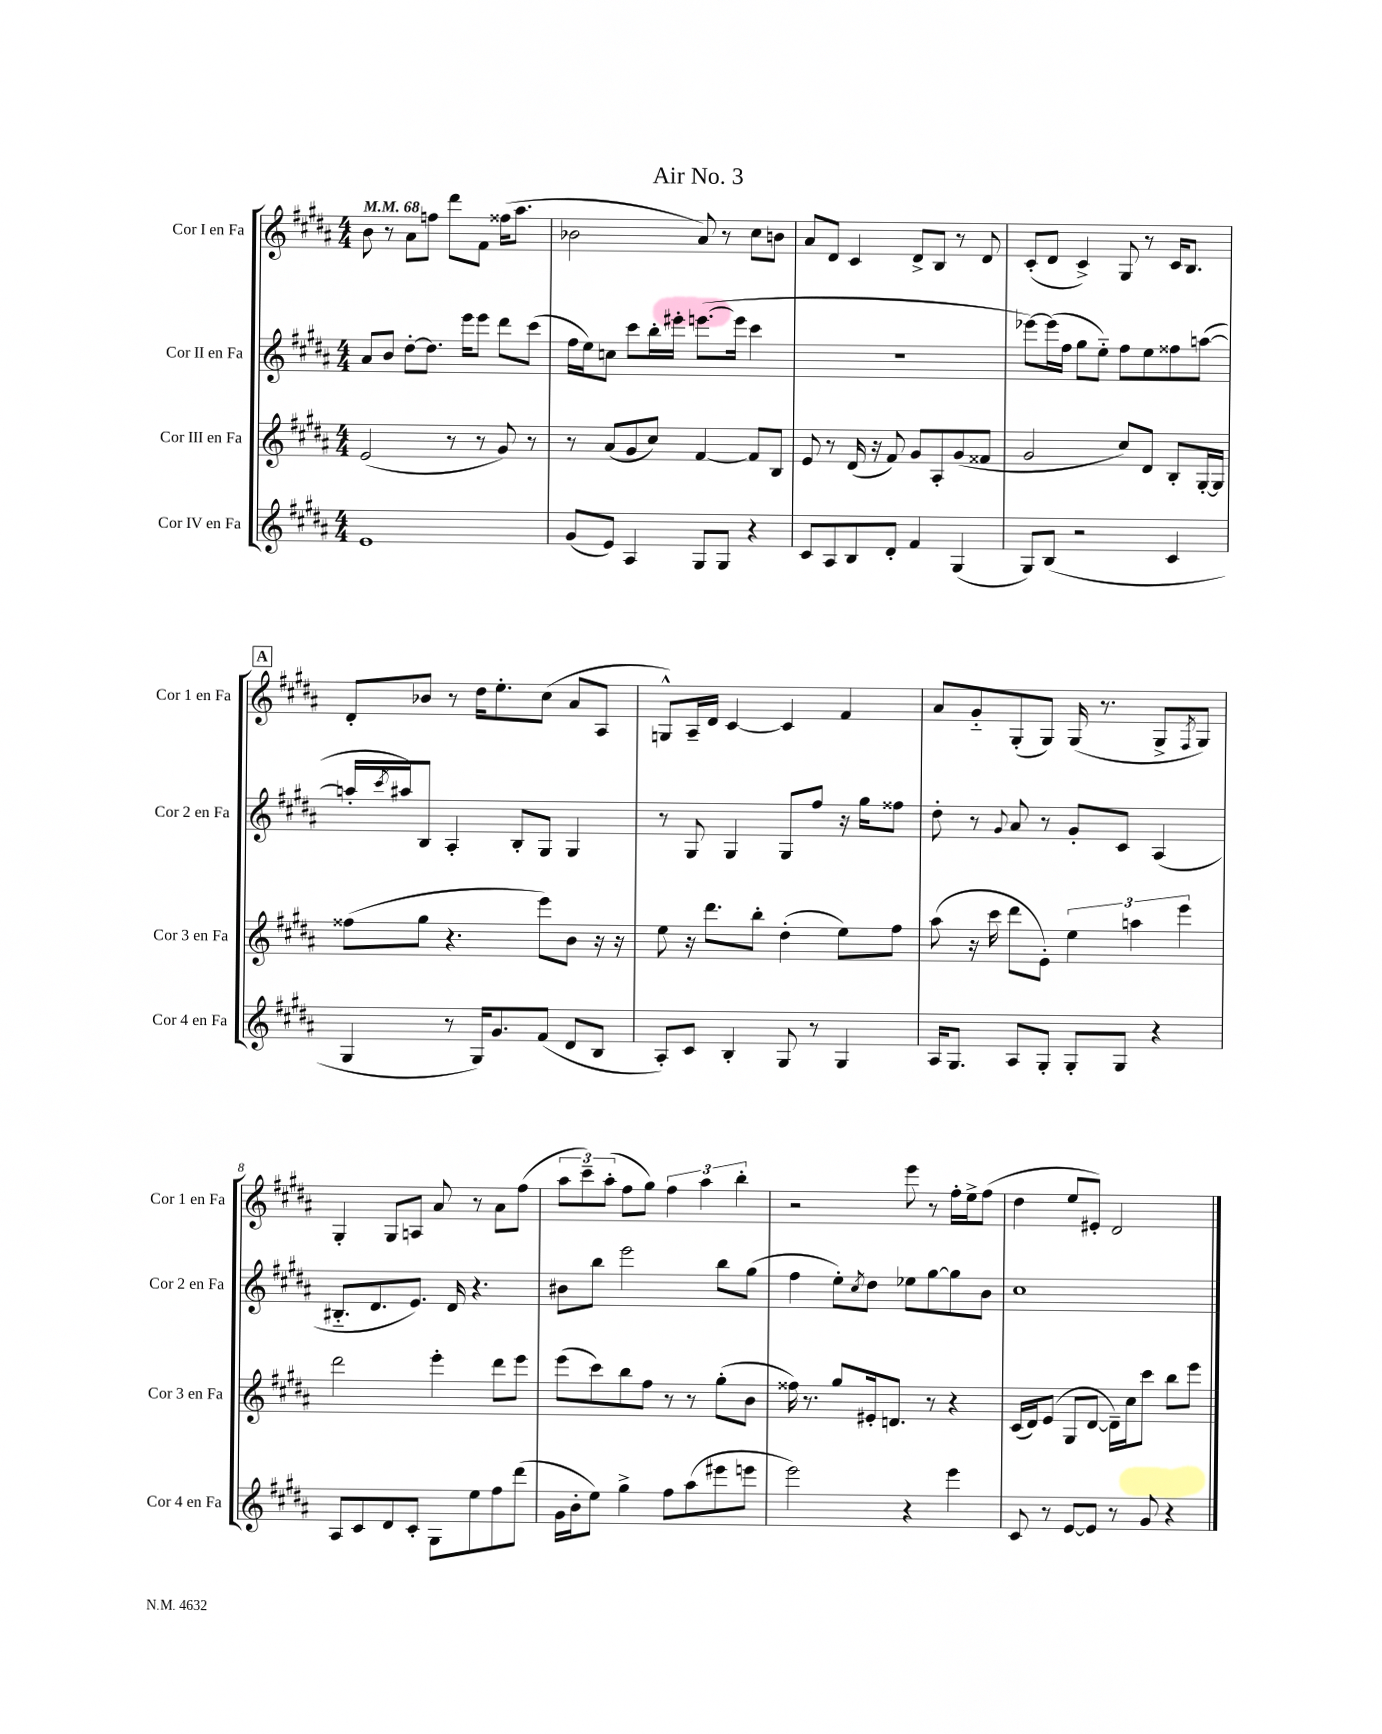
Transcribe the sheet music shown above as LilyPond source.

\header { title = "Air No. 3" }
<<
\new StaffGroup <<
\new Staff = "s0" \with { instrumentName = "Cor I en Fa" shortInstrumentName = "Cor 1 en Fa" } {
    \clef treble \key b \major \numericTimeSignature \time 4/4 \tempo 4 = 68
    b'8 r8 ais'8 f''8 dis'''8 fis'8 fisis''16( ais''8. |
    bes'2 ais'8) r8 cis''8 b'8 |
    ais'8 dis'8 cis'4 dis'8-> b8 r8 dis'8 |
    cis'8-.( dis'8 cis'4->) gis8 r8 cis'16 b8. |
    \mark \markup { \box "A" } dis'8-. bes'8 r8 dis''16 e''8.-. cis''8( ais'8 ais8 |
    g8-^) ais16-- dis'16 cis'4~ cis'4 fis'4 |
    ais'8 gis'8-_ gis8-.( gis8) gis16( r8. gis8-> \acciaccatura { fis8 } gis8) |
    gis4-. gis8 a8 ais'8 r8 ais'8 fis''8( |
    \tuplet 3/2 { ais''8 cis'''8--) ais''8-.( } fis''8 gis''8) \tuplet 3/2 { fis''4 ais''4 b''4-. } |
    r2 e'''8 r8 fis''16-. e''16-> fis''8( |
    dis''4 e''8 eis'8-.) dis'2 \bar "|." |
}
\new Staff = "s1" \with { instrumentName = "Cor II en Fa" shortInstrumentName = "Cor 2 en Fa" } {
    \clef treble \key b \major \numericTimeSignature \time 4/4
    ais'8 b'8 dis''8~-. dis''8. e'''16 e'''8 dis'''8 cis'''8( |
    fis''16 e''16) c''8 cis'''8 b''16-. eis'''16-. e'''8.~( e'''16 cis'''4 |
    R1 |
    ees'''8~) ees'''16( fis''16 gis''8 e''8-_) fis''8 e''8 fisis''8 a''8~( |
    \mark \markup { \box "A" } a''16-. \acciaccatura { cis'''8 } ais''16) b8 ais4-. b8-. gis8 gis4 |
    r8 gis8 gis4 gis8 fis''8 r16 gis''16 fisis''8 |
    dis''8-. r8 \appoggiatura { gis'8 } ais'8 r8 gis'8-. cis'8 ais4( |
    bis8.-_ dis'8. e'8.) dis'16 r4. |
    bis'8 b''8 e'''2 b''8 gis''8( |
    fis''4 e''8-.) \acciaccatura { cis''8 } dis''8 ees''8 gis''8~ gis''8 b'8 |
    cis''1 \bar "|." |
}
\new Staff = "s2" \with { instrumentName = "Cor III en Fa" shortInstrumentName = "Cor 3 en Fa" } {
    \clef treble \key b \major \numericTimeSignature \time 4/4
    e'2( r8 r8 gis'8) r8 |
    r8 ais'8( gis'8 cis''8) fis'4~ fis'8 b8 |
    e'8 r8 dis'16( r16 fis'8) gis'8 ais8-. gis'8( fisis'8 |
    gis'2 cis''8) dis'8 b8-. gis16~-. gis16 |
    \mark \markup { \box "A" } fisis''8( gis''8 r4. e'''8) b'8 r16 r16 |
    e''8 r16 dis'''8. b''8-. dis''4-.( e''8) fis''8 |
    ais''8( r16 cis'''16 dis'''8 e'8-.) \tuplet 3/2 { e''4 a''4 e'''4 } |
    dis'''2 e'''4-. dis'''8 e'''8 |
    e'''8( cis'''8) b''8 fis''8 r8 r8 gis''8-.( b'8 |
    fisis''16) r8. gis''8 eis'16-. d'8. r8 r4 |
    cis'16( dis'16) e'8( gis8 dis'8~ dis'16--) cis''16 cis'''8 b''8 e'''8 \bar "|." |
}
\new Staff = "s3" \with { instrumentName = "Cor IV en Fa" shortInstrumentName = "Cor 4 en Fa" } {
    \clef treble \key b \major \numericTimeSignature \time 4/4
    e'1 |
    gis'8( e'8) ais4 gis8 gis8 r4 |
    cis'8 ais8 b8 dis'8-. fis'4 gis4( |
    gis8) b8( r2 cis'4 |
    \mark \markup { \box "A" } gis4 r8 gis16) gis'8. fis'8( dis'8 b8 |
    ais8-.) cis'8 b4-. gis8 r8 gis4 |
    ais16 gis8. ais8 gis8-. gis8-. gis8 r4 |
    ais8 cis'8 dis'8 cis'8-. gis8 e''8 fis''8 dis'''8( |
    gis'16 b'16-. e''8) gis''4-> fis''8 ais''8( eis'''8 e'''8 |
    e'''2) r4 e'''4 |
    cis'8 r8 e'8~ e'8 r8 gis'8 r4 \bar "|." |
}
>>
>>
